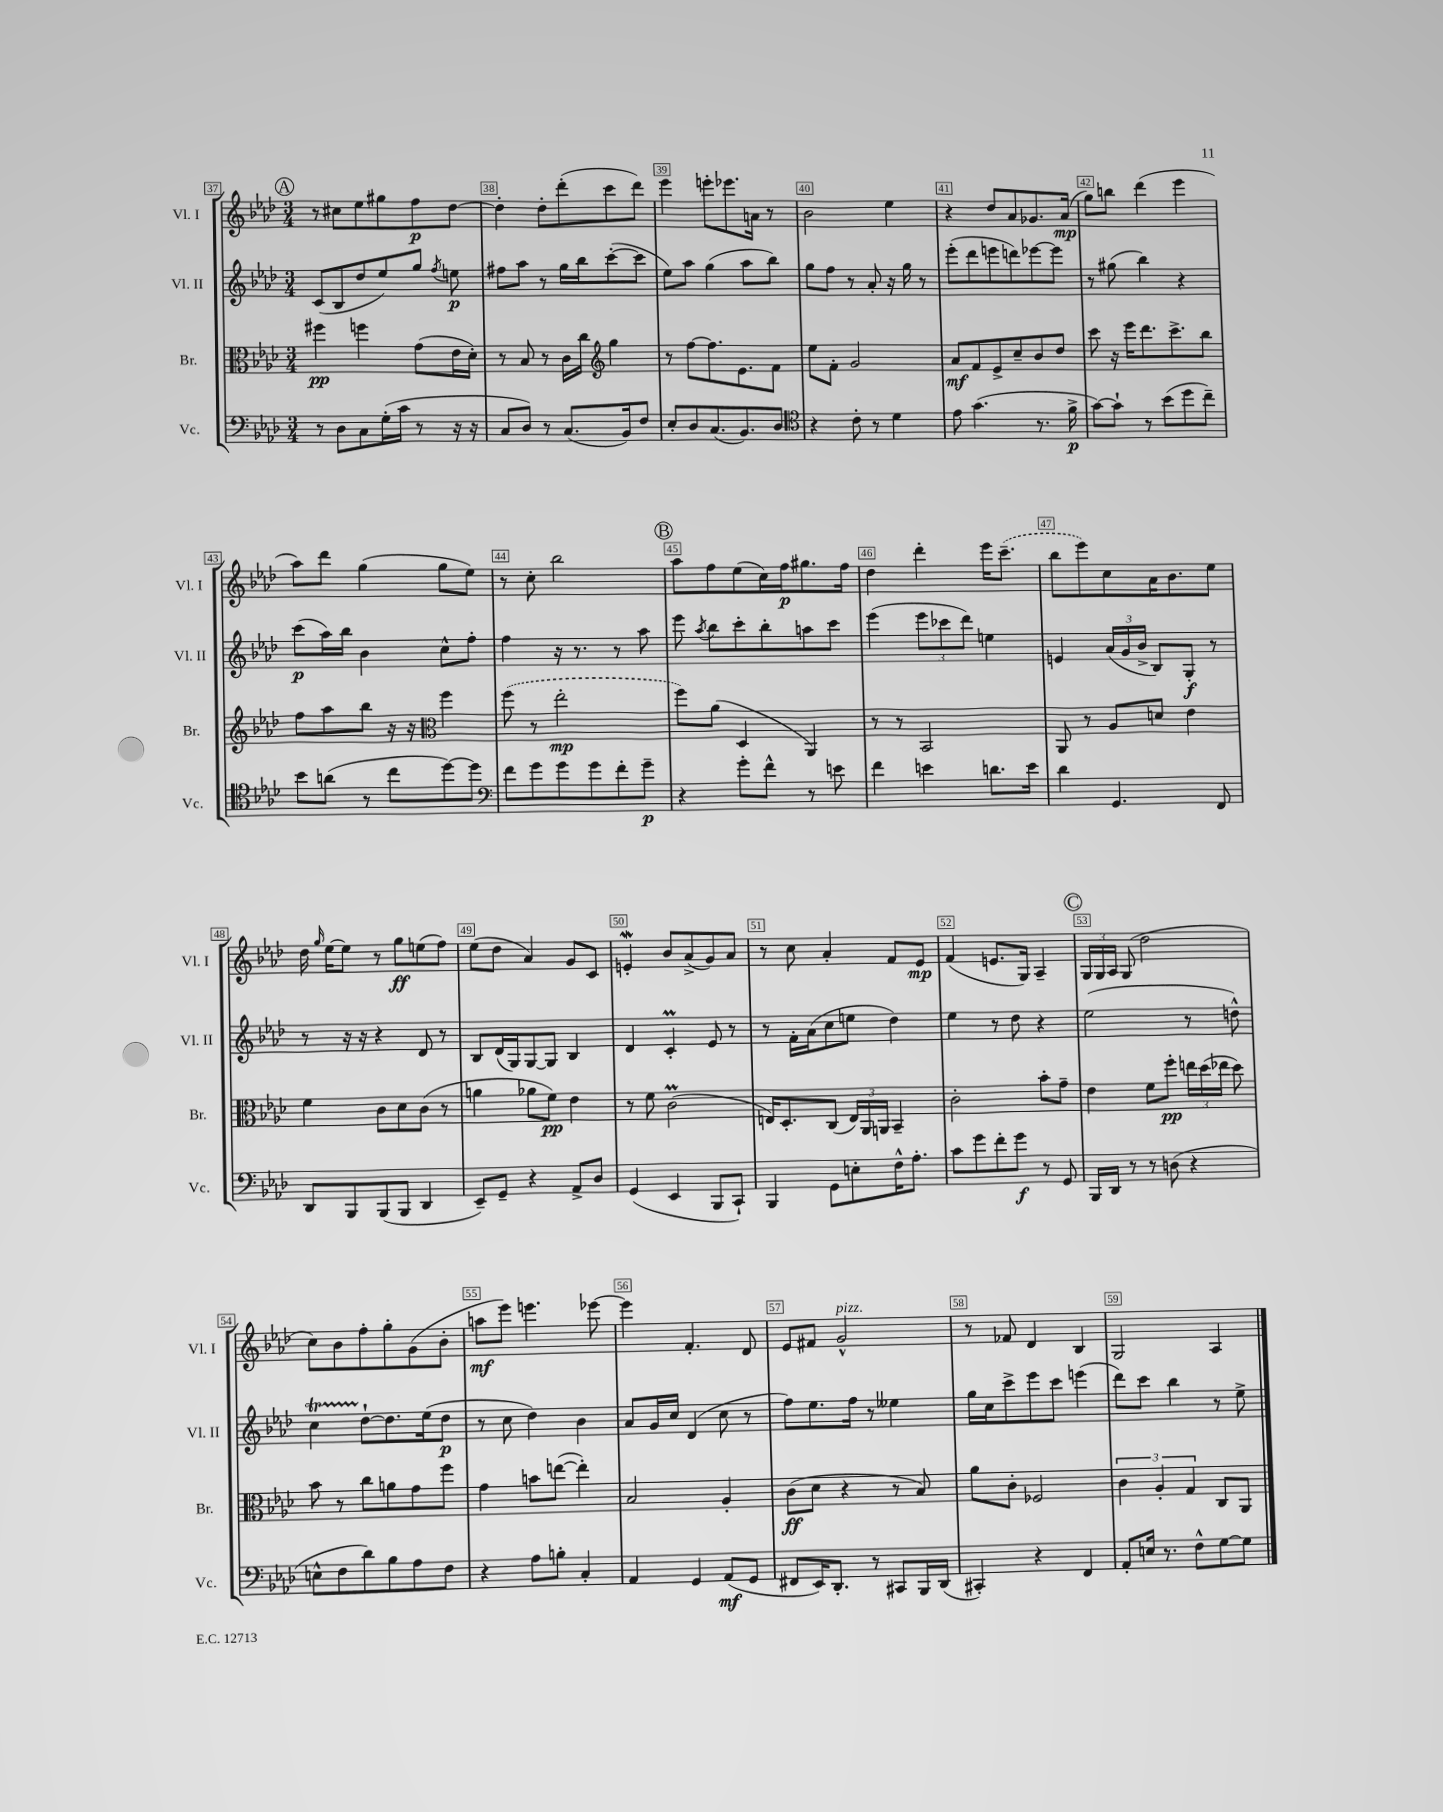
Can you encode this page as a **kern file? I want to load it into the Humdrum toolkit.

**kern	**kern	**kern	**kern
*staff4	*staff3	*staff2	*staff1
*clefF4	*clefC3	*clefG2	*clefG2
*k[b-e-a-d-]	*k[b-e-a-d-]	*k[b-e-a-d-]	*k[b-e-a-d-]
*M3/4	*M3/4	*M3/4	*M3/4
8r	4ff#\	(8c/L	8r
8D-\L	.	8B-/	8cc#\L
8C\	4ff\	8dd-/	8ee-\
(16G'\L	.	8ee-/)	8gg#\
16c\JJ	.	.	.
8r	(8g\L	8gg/J	8ff\
.	.	8qff/	.
16r	16e-\L	8ee\	[8dd-\J
16r	16d-'\JJ)	.	.
=	=	=	=
8C/L	8r	8ff#\L	4dd-'\]
8D-/J)	8B-/	8aa-\J	.
8r	8r	8r	8dd-'\L
(8.C/L	16c\LL	16gg\LL	(8ddd-'\
.	16cc\JJ	16bb-\J	.
*	*clefG2	*	*
.	4gg\	([8ccc'\	8ccc\
16BB-/k)	.	.	.
8F/J	.	8ccc\]J	8ddd-\J)
=	=	=	=
8E-'/L	8r	8ee-\L)	4eee-\
8D-/	[8ff\L	8aa-\J	.
(8.C/	8.ff\]	(4gg\	8eee'\L
.	.	.	8.eee-\
8.BB-/)	8.e-\	.	.
.	.	8aa-\L	.
.	.	.	16a\Jk
8D-/J	8f\J	8bb-\J)	8r
=	=	=	=
*clefC4	*	*	*
4r	8ee-\L	8gg\L	2b-\
.	8f'\J	8ff\J	.
8c'\	2g/	8r	.
8r	.	8a-'/	.
4d-\	.	16r	4ee-\
.	.	16gg\	.
.	.	8r	.
=	=	=	=
8e-\	8a-/L	(8eee-'\L	4r
(4.g\	8f/	8ddd-\	.
.	8e-^/	8eee\	8dd-/L
.	8cc~/	8ddd\)	8a-/
8.r	8b-/	[8eee-\	8.g-/
.	8dd-/J	8eee-\]J	.
16f^\	.	.	(16a-/Jk
=	=	=	=
[8g\L)	8ccc\	8r	8gg\L)
8g`\]J	16r	(8gg#\	8bb\J
.	16eee-\LK	.	.
8r	8.ddd-\	4bb-\)	(4ddd-\
(8b-\L	.	.	.
.	8.ccc^\	.	.
8dd-\	.	4r	4eee-\
8cc~\J)	8bb-\J	.	.
=	=	=	=
8b-\L	8ff\L	(8ccc\L	8aa-\L)
(8a\J	8aa-\	16aa-\L)	8ddd-\J
.	.	16bb-\JJ	.
8r	8bb-\J	4b-\	(4gg\
8cc\L	16r	.	.
.	16r	.	.
*	*clefC3	*	*
[8dd-\)	4ff\	8cc^^\L	8gg\L
8dd-\]J	.	8ff'\J	8ee-\J)
=	=	=	=
*clefF4	*	*	*
8f\L	(8ff\	4ff\	8r
8g\	8r	.	8cc'\
8g\	2ee-'\	16r	2bb-\
.	.	8.r	.
8g\	.	.	.
8f'\	.	8r	.
8g~\J	.	8aa-\	.
=	=	=	=
4r	8ff\L)	8eee-\	8aa-\L
.	.	8qaa-/	.
.	(8a-\J	8bb-\L	8ff\
8g'\L	4D-/	8ccc'\	(8ee-\
8f^^\J	.	8bb-'\	16cc\L)
.	.	.	16ff\J
8r	4AA-/)	8aa\	8.gg#\
8e\	.	8ccc\J	.
.	.	.	16ff\Jk
=	=	=	=
4f\	8r	(4eee-\	4dd-\
.	8r	.	.
4e\	2BB-/	12eee-\L	4ddd-'\
.	.	12ccc-\	.
.	.	12ddd-\J)	.
8.d\L	.	4ee\	16eee-\LK
.	.	.	(8.ccc~\J
16e\Jk	.	.	.
=	=	=	=
4d-\	8AA-/	4e/	8bb-\L
.	8r	.	8eee-\)
4.GG/	8A-/L	(24a-/LL	8cc\
.	.	24g/	.
.	.	24b-^/JJ	.
.	8d/J	8B-/L)	16a-\K
.	.	.	8.b-\
.	4e-\	8G'/J	.
8FF/	.	8r	8ee-\J
=	=	=	=
8DD-/L	4f\	8r	16dd-\
.	.	.	16qqgg/
.	.	.	[16ee-\LK
8BBB-/	.	16r	8ee-\]J
.	.	16r	.
(8BBB-/	8c\L	4r	8r
8BBB-/J	8d-\	.	8gg\L
4DD-/	(8c\J	8d-/	(8ee\
.	8r	8r	8ff\J)
=	=	=	=
8EE-~/L)	4a\	8B-/L	(8ee-\L
8GG~/J	.	(16d-/L	8dd-\J
.	.	16G/J)	.
4r	8a-\L	[8G/	4a-/)
.	8f\J)	8G/]J	.
8AA-^/L	4e-\	4B-/	8g/L
8D-/J	.	.	8c/J
=	=	=	=
(4GG/	8r	4d-/	4e'/
.	8f\	.	.
4EE-/	(2c\	4c'/	8b-/L
.	.	.	(8a-^/
8BBB-/L	.	8e-/	8g/)
8CC`/J)	.	8r	8a-/J
=	=	=	=
4BBB-/	16E/LK)	8r	8r
.	8.D-'/	.	.
.	.	16f'\LL	8cc\
.	.	(16a-\J	.
8GG\L	(8C/J	8cc\	4a-'/
8E'\	24E/LL)	8ee\J	.
.	24AA-/	.	.
.	24AA/JJ	.	.
16F^^\K	4BB-~/	4dd-\)	8f/L
8.A-'\J	.	.	.
.	.	.	8e-/J
=	=	=	=
8c\L	2c'\	4ee-\	(4f/
8g\	.	.	.
8f'\	.	8r	8.e/L
8g\J	.	8dd-\	.
.	.	.	16G/Jk)
8r	8b-'\L	4r	4A-~/
8GG/	8g~\J	.	.
=	=	=	=
16BBB-/LL	4e-\	(2ee-\	24G/LL
.	.	.	24G/
16DD-/JJ	.	.	.
.	.	.	24A-/JJ
8r	.	.	(8G/
8r	8f\L	.	2dd-\
(8D\	8ff'\J	.	.
4r	24ee\LL	8r	.
.	(24dd-\	.	.
.	24ee-\JJ	.	.
.	8dd-\)	8dd^^\)	.
=	=	=	=
8E^^\L	8b-\	4cc\	8cc\L)
8F\	8r	.	8b-\
8d-\)	8cc\L	[8dd-`\L	8ff'\
8B-\	8a\	8.dd-\]	8gg'\
8A-\	8g\	.	(8g\
.	.	(16ee-\k	.
8F\J	8ff\J	8dd-\J	8b-'\J
=	=	=	=
4r	4g\	8r	8aa\L
.	.	8cc\	8eee-\J)
8A-\L	8b\L	4dd-\)	4.eee\
8B'\J	([8ee\J	.	.
4C'/	4ee'\])	4b-\	.
.	.	.	[8eee-\
=	=	=	=
4AA-/	2B-/	8a-/L	4eee-\]
.	.	16g/L	.
.	.	16cc/JJ	.
4GG/	.	(4d-/	4.f'/
(8AA-/L	4A-'/	8cc\	.
8GG/J	.	8r	8d-/
=	=	=	=
8FF#/L	(8c\L	8ff\L)	8e-/L
16EE-/K)	8d-\J	8.ee-\	8f#/J
8.DD-'/J	.	.	.
.	4r	.	2g^^/
.	.	16ff\Jk	.
8r	.	8r	.
8CC#/L	8r	4ee--\	.
16BBB-/L	8B-/)	.	.
(16DD-/JJ	.	.	.
=	=	=	=
4CC#'/)	8a-\L	16gg\LL	8r
.	.	16cc\J	.
.	8c'\J	8ccc^\	8f-/
4r	2F-/	8eee-\	4d-/
.	.	8ccc\J	.
4FF/	.	(4eee\	4B-/
=	=	=	=
8AA-'/L	6c\	8ddd-\L)	2G/
16E/Jk	.	8ccc\J	.
.	6A-'/	.	.
8.r	.	.	.
.	.	4bb-\	.
.	6G/	.	.
8F^^\L	.	.	.
[8G\	8C/L	8r	4A-/
8G\]J	8AA-/J	8ee-^\	.
==	==	==	==
*-	*-	*-	*-
